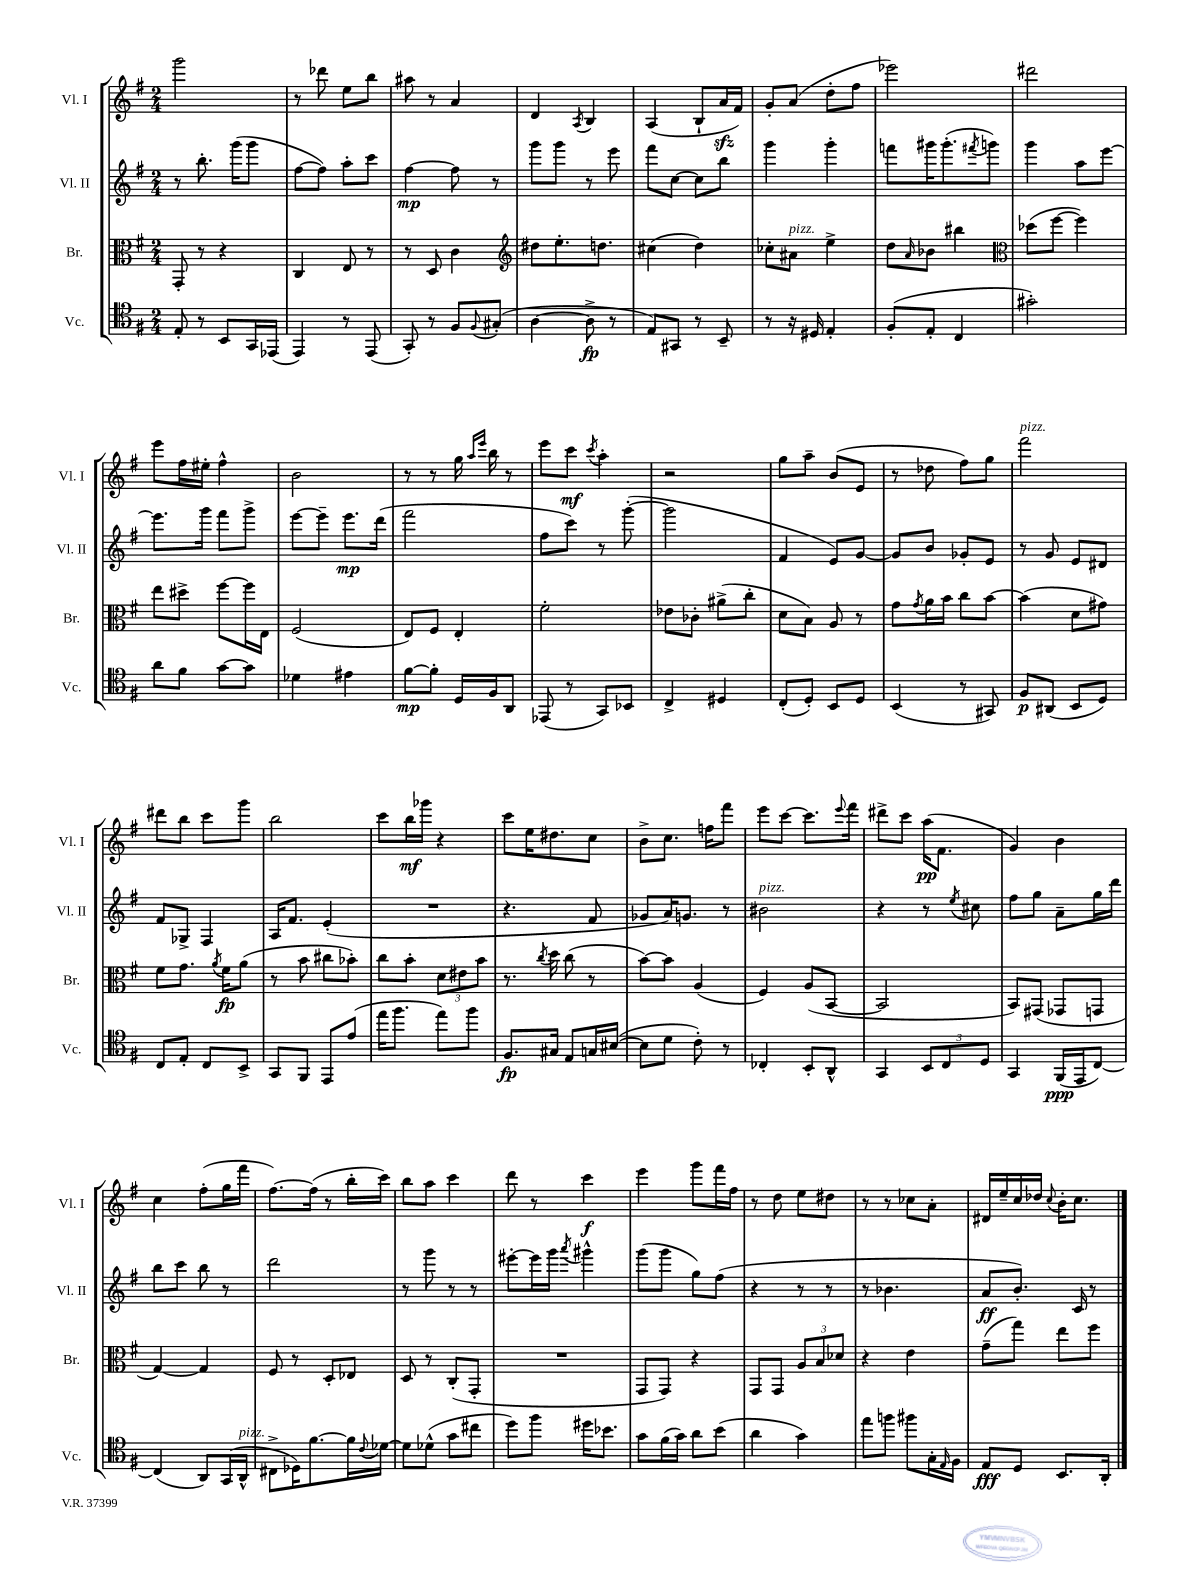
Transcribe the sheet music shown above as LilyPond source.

<<
\new StaffGroup <<
\new Staff = "s0" \with { instrumentName = "Vl. I" shortInstrumentName = "Vl. I" } {
    \clef treble \key g \major \numericTimeSignature \time 2/4
    g'''2 |
    r8 des'''8 e''8 b''8 |
    ais''8 r8 a'4 |
    d'4 \acciaccatura { a8 } b4 |
    a4( b8-! a'16\sfz fis'16) |
    g'8-. a'8( d''8-. fis''8 |
    ees'''2) |
    dis'''2 |
    e'''8 fis''16 eis''16-. fis''4-^ |
    b'2 |
    r8 r8 g''16 \grace { a''16 e'''16 } b''16 r8 |
    e'''8 c'''8\mf \acciaccatura { c'''8 } a''4-. |
    r2 |
    g''8 a''8-- b'8( e'8 |
    r8 des''8 fis''8) g''8 |
    fis'''2^\markup { \italic "pizz." } |
    dis'''8 b''8 c'''8 g'''8 |
    b''2 |
    c'''8 b''16\mf ges'''16 r4 |
    c'''8 e''16 dis''8. c''8 |
    b'8-> c''8. f''16 fis'''8 |
    e'''8 c'''8~ c'''8. \appoggiatura { e'''8 } fis'''16 |
    dis'''8-> c'''8 a''16\pp( fis'8. |
    g'4) b'4 |
    c''4 fis''8-.( g''16 fis'''16 |
    fis''8.~) fis''16( r8 b''16-. c'''16) |
    b''8 a''8 c'''4 |
    d'''8 r8 c'''4\f |
    e'''4 g'''8 fis'''16 fis''16 |
    r8 d''8 e''8 dis''8 |
    r8 r8 ces''8 a'8-. |
    dis'16 e''16-- c''16 des''16 \appoggiatura { c''8 } b'16-. c''8. \bar "|." |
}
\new Staff = "s1" \with { instrumentName = "Vl. II" shortInstrumentName = "Vl. II" } {
    \clef treble \key g \major \numericTimeSignature \time 2/4
    r8 b''8.-. g'''16( g'''8 |
    fis''8~ fis''8) a''8-. c'''8 |
    fis''4~\mp fis''8 r8 |
    g'''8 g'''8 r8 e'''8 |
    fis'''8 c''8~ c''8 b''8 |
    g'''4 g'''4-. |
    f'''8 gis'''16 gis'''8.-.( \acciaccatura { fis'''8 } g'''8) |
    g'''4 a''8 e'''8~ |
    e'''8. g'''16 fis'''8 g'''8-> |
    e'''8~ e'''8-- e'''8.\mp d'''16( |
    fis'''2 |
    fis''8 c'''8) r8 g'''8~-.( |
    g'''2 |
    fis'4 e'8) g'8~ |
    g'8 b'8 ges'8-. e'8 |
    r8 g'8 e'8 dis'8 |
    fis'8 ges8-> fis4 |
    a16 fis'8. e'4-.( |
    R2 |
    r4. fis'8 |
    ges'8 a'16) g'8. r8 |
    bis'2^\markup { \italic "pizz." } |
    r4 r8 \acciaccatura { e''8 } cis''8 |
    fis''8 g''8 a'8-- g''16 d'''16 |
    b''8 c'''8 b''8 r8 |
    d'''2 |
    r8 g'''8 r8 r8 |
    eis'''8~-. eis'''16 g'''16 \acciaccatura { a'''8 } gis'''4-^ |
    g'''8( g'''8 g''8) fis''8( |
    r4 r8 r8 |
    r8 bes'4. |
    a'8\ff b'8.-.) c'16 r8 \bar "|." |
}
\new Staff = "s2" \with { instrumentName = "Br." shortInstrumentName = "Br." } {
    \clef alto \key g \major \numericTimeSignature \time 2/4
    g,8-. r8 r4 |
    c4 e8 r8 |
    r8 d8 c'4 |
    \clef treble dis''8 e''8.-. d''8. |
    cis''4( d''4) |
    ces''8-. ais'8^\markup { \italic "pizz." } e''4-> |
    d''8 \grace { a'16 } bes'8 bis''4 |
    \clef alto des''8( fis''8~ fis''4) |
    e''8 dis''8-> fis''8~ fis''16 e16 |
    fis2( |
    e8) fis8 e4-. |
    fis'2-. |
    ees'8 ces'8-. ais'8->( c''8-. |
    d'8 b8) a8 r8 |
    g'8 \acciaccatura { g'8 } a'16 b'16 c''8 b'8~ |
    b'4( d'8 gis'8) |
    fis'8 g'8. \acciaccatura { a'8 } fis'16\fp a'8( |
    r8 b'8 cis''8 bes'8-.) |
    c''8 b'8-. \tuplet 3/2 { d'8 eis'8 b'8 } |
    r8. \acciaccatura { c''8 } d''16 c''8( r8 |
    b'8~) b'8 a4( |
    fis4) a8( b,8~ |
    b,2 |
    b,8) gis,8( ges,8 g,8 |
    g4~) g4 |
    fis8 r8 d8-. ees8 |
    d8 r8 c8-.( g,8-. |
    R2 |
    g,8 g,8) r4 |
    g,8 g,8 \tuplet 3/2 { a8 b8 des'8 } |
    r4 e'4 |
    g'8--( g''8) e''8 fis''8 \bar "|." |
}
\new Staff = "s3" \with { instrumentName = "Vc." shortInstrumentName = "Vc." } {
    \clef tenor \key g \major \numericTimeSignature \time 2/4
    e8-. r8 b,8 g,16 ees,16( |
    e,4) r8 e,8( |
    g,8-.) r8 fis8 \appoggiatura { fis8 } gis8-.( |
    a4~ a8->\fp r8 |
    e8) gis,8 r8 b,8-- |
    r8 r16 dis16 e4-. |
    fis8-.( e8-. c4 |
    gis'2-.) |
    a'8 fis'8 g'8~ g'8 |
    des'4 eis'4 |
    fis'8~\mp fis'8-. d16 fis16 a,8 |
    ees,8( r8 g,8) bes,8 |
    c4-> dis4 |
    c8-.( d8-.) b,8 d8 |
    b,4( r8 gis,8) |
    fis8\p ais,8( b,8 d8) |
    c8 e8-. c8 b,8-> |
    g,8 fis,8 e,8 e'8( |
    e''16 fis''8. e''8) fis''8 |
    fis8.\fp gis16 e8 g16 bis16~( |
    bis8 d'8 c'8-.) r8 |
    ces4-. b,8-. a,8-^ |
    g,4 \tuplet 3/2 { b,8 c8 d8 } |
    g,4 fis,16\ppp( e,16 c8~) |
    c4( a,8) g,16( a,16-^^\markup { \italic "pizz." } |
    cis8-> des16) fis'8.~ fis'16 \appoggiatura { c'8 } des'16~ |
    des'8 des'8-^( g'8 cis''8 |
    d''8) fis''8 dis''16 bes'8. |
    g'8 fis'16( g'16) a'8 b'8( |
    a'4 g'4) |
    e''8 f''8 fis''8 g16-. \grace { e16 } fis16 |
    e8\fff d8 b,8. a,16-. \bar "|." |
}
>>
>>
\layout { \context { \Score \remove "Bar_number_engraver" } }
